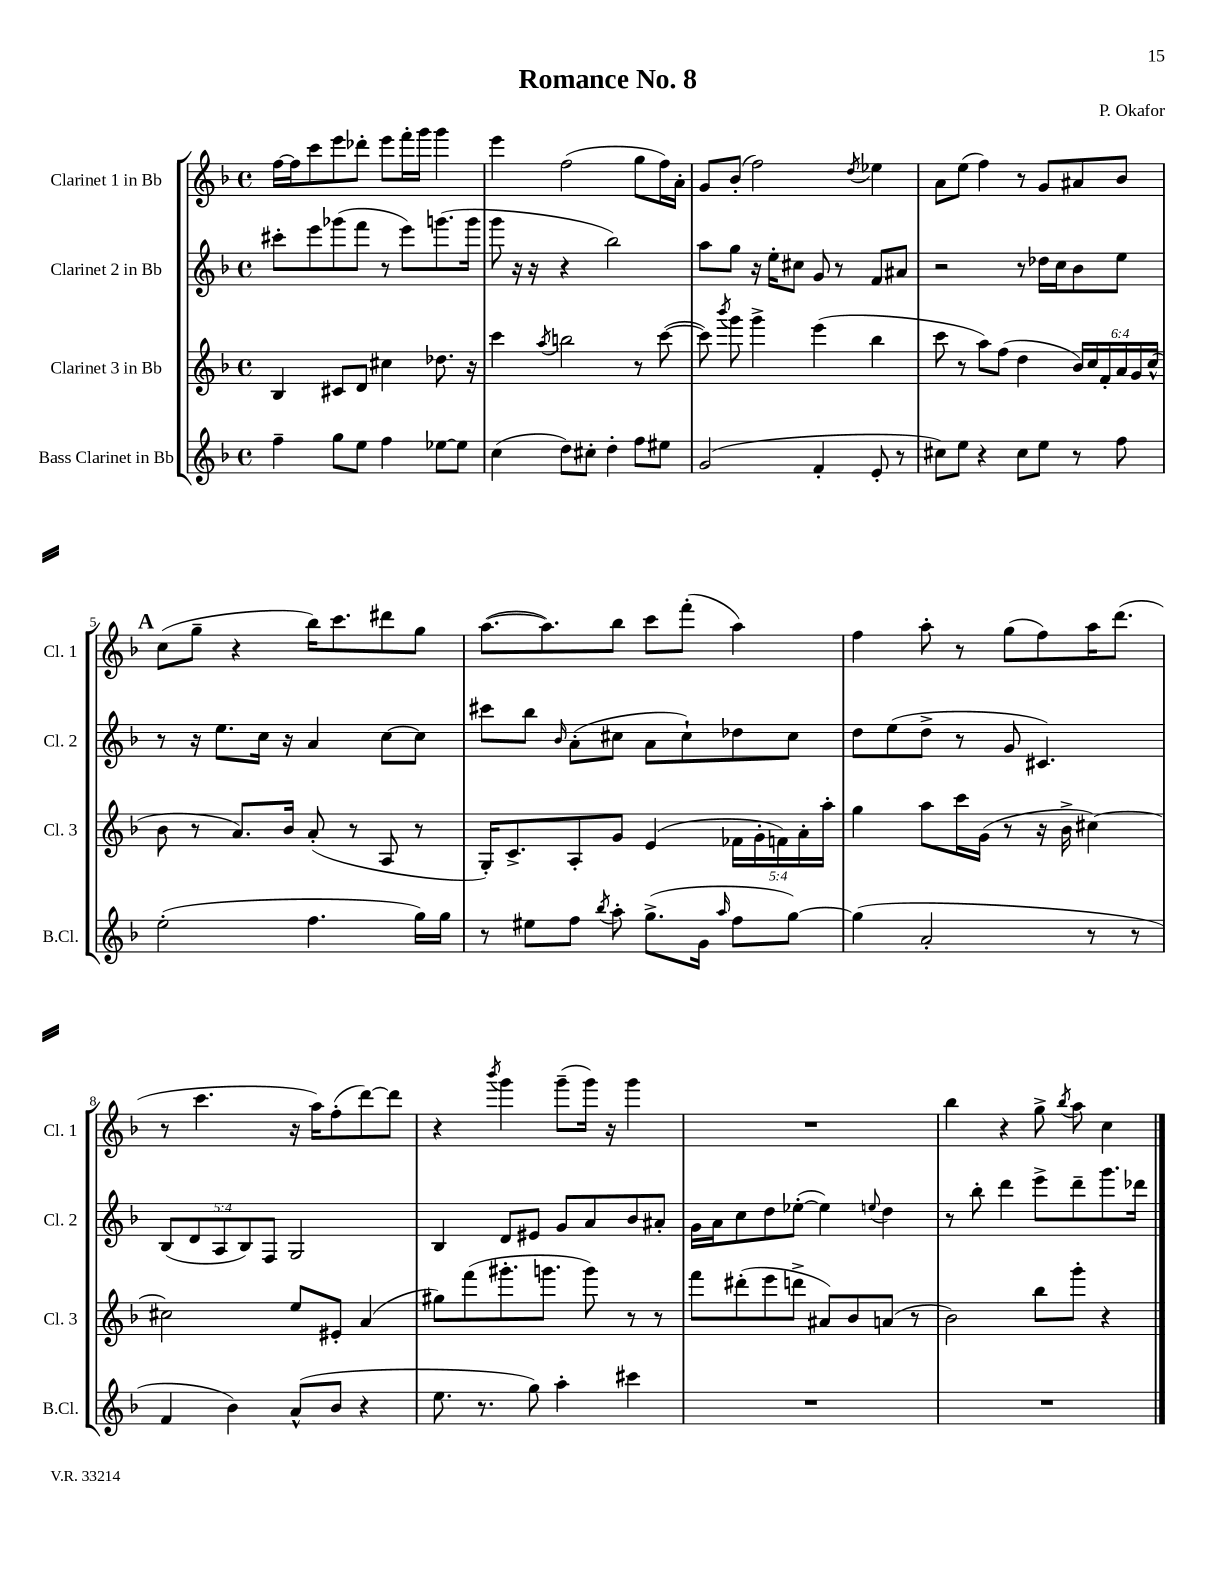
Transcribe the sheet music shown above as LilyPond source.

\header { title = "Romance No. 8" composer = "P. Okafor" }
<<
\new StaffGroup <<
\new Staff = "s0" \with { instrumentName = "Clarinet 1 in Bb" shortInstrumentName = "Cl. 1" } {
    \clef treble \key f \major \defaultTimeSignature \time 4/4
    \autoBeamOff f''16[~ f''16 c'''8 e'''8 des'''8]-. e'''8[ f'''16-. g'''16] g'''4 |
    e'''4 f''2( g''8[ f''16) a'16]-. |
    g'8[ bes'8]-.( f''2) \acciaccatura { d''8 } ees''4 |
    a'8[ e''8]( f''4) r8 g'8[ ais'8 bes'8] |
    \mark \markup { \bold "A" } c''8[( g''8]-- r4 bes''16[) c'''8. dis'''8 g''8] |
    a''8.[~( a''8.) bes''8] c'''8[ f'''8]-.( a''4) |
    f''4 a''8-. r8 g''8[( f''8) a''16 d'''8.]( |
    r8 c'''4. r16 a''16[) f''8-.( d'''8~) d'''8] |
    r4 \acciaccatura { bes'''8 } g'''4 g'''8[--( g'''16]) r16 g'''4 |
    R1 |
    bes''4 r4 g''8-> \acciaccatura { bes''8 } a''8 c''4 \bar "|." |
}
\new Staff = "s1" \with { instrumentName = "Clarinet 2 in Bb" shortInstrumentName = "Cl. 2" } {
    \clef treble \key f \major \defaultTimeSignature \time 4/4 \override Staff.TupletNumber.text = #tuplet-number::calc-fraction-text
    \autoBeamOff cis'''8[-. e'''8 ges'''8( f'''8] r8 e'''8[) g'''8.( g'''16] |
    g'''8 r16 r16 r4 bes''2) |
    a''8[ g''8] r16 e''16[-. cis''8] g'8 r8 f'8[ ais'8] |
    r2 r8 des''16[ c''16 bes'8 e''8] |
    \mark \markup { \bold "A" } r8 r16 e''8.[ c''16] r16 a'4 c''8[~ c''8] |
    cis'''8[ bes''8] \grace { bes'16 } a'8[-.( cis''8] a'8[ cis''8-!) des''8 cis''8] |
    d''8[ e''8( d''8]-> r8 g'8 cis'4.) |
    \tuplet 5/4 { bes8[( d'8 a8 bes8) f8] } g2 |
    bes4 d'8[ eis'8] g'8[ a'8 bes'8 ais'8]-. |
    g'16[ a'16 c''8 d''8 ees''8]~-.( ees''4) \appoggiatura { e''8 } d''4 |
    r8 bes''8-. d'''4 e'''8[-> d'''8-- g'''8. des'''16] \bar "|." |
}
\new Staff = "s2" \with { instrumentName = "Clarinet 3 in Bb" shortInstrumentName = "Cl. 3" } {
    \clef treble \key f \major \defaultTimeSignature \time 4/4 \override Staff.TupletNumber.text = #tuplet-number::calc-fraction-text
    \autoBeamOff bes4 cis'8[ d'8] cis''4 des''8. r16 |
    c'''4 \acciaccatura { a''8 } b''2 r8 c'''8~( |
    c'''8) \acciaccatura { bes'''8 } g'''8 g'''4-> e'''4( bes''4 |
    c'''8 r8 a''8[) f''8]( d''4 \tuplet 6/4 { bes'16[) c''16 f'16-. a'16 g'16 c''16]-^( } |
    \mark \markup { \bold "A" } bes'8 r8 a'8.[) bes'16] a'8-.( r8 a8 r8 |
    g16[-.) c'8.-> a8-. g'8] e'4( \tuplet 5/4 { fes'16[ g'16-. f'16) a'16-. a''16]-. } |
    g''4 a''8[ c'''16 g'16]( r8 r16 bes'16-> cis''4~) |
    cis''2 e''8[ eis'8]-. a'4( |
    gis''8[) f'''8( gis'''8.-. g'''8.] g'''8) r8 r8 |
    f'''8[ dis'''8-.( e'''8 d'''8]-> ais'8[) bes'8 a'8]( r8 |
    bes'2) bes''8[ g'''8]-. r4 \bar "|." |
}
\new Staff = "s3" \with { instrumentName = "Bass Clarinet in Bb" shortInstrumentName = "B.Cl." } {
    \clef treble \key f \major \defaultTimeSignature \time 4/4
    \autoBeamOff f''4-- g''8[ e''8] f''4 ees''8[~ ees''8] |
    c''4( d''8[) cis''8]-. d''4-. f''8[ eis''8] |
    g'2( f'4-. e'8-. r8 |
    cis''8[) e''8] r4 cis''8[ e''8] r8 f''8 |
    \mark \markup { \bold "A" } e''2-.( f''4. g''16[) g''16] |
    r8 eis''8[ f''8] \acciaccatura { bes''8 } a''8-. g''8.[->( g'16] \grace { a''16 } f''8[ g''8]~) |
    g''4( a'2-. r8 r8 |
    f'4 bes'4) a'8[-^( bes'8] r4 |
    e''8. r8. g''8) a''4-. cis'''4 |
    R1 |
    R1 \bar "|." |
}
>>
>>
